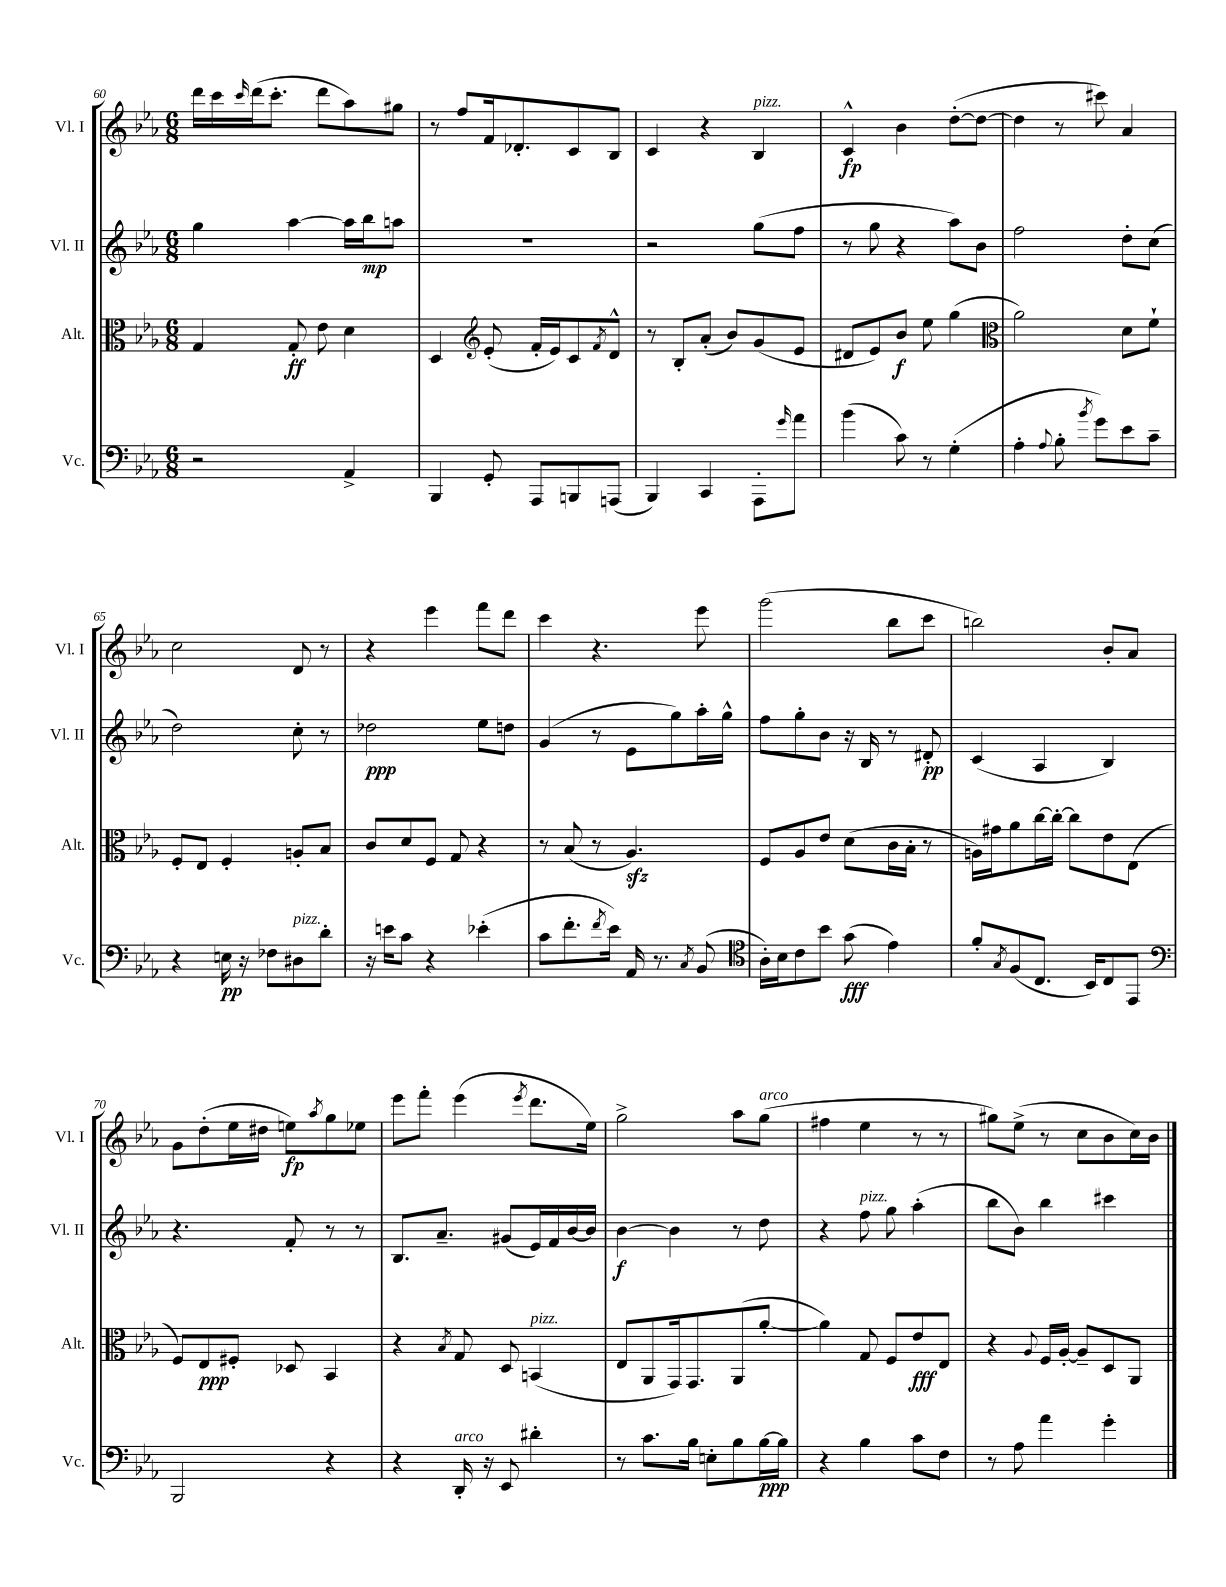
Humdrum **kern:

**kern	**kern	**kern	**kern
*staff4	*staff3	*staff2	*staff1
*clefF4	*clefC3	*clefG2	*clefG2
*k[b-e-a-]	*k[b-e-a-]	*k[b-e-a-]	*k[b-e-a-]
*M6/8	*M6/8	*M6/8	*M6/8
2r	4G	4gg	16ddd
.	.	.	16ccc
.	.	.	16qqccc
.	.	.	(16ddd
.	.	.	8.ccc'
.	8G'	[4aa-	.
.	8e-	.	8ddd
4AA-^	4d	16aa-]	8aa-)
.	.	16bb-	.
.	.	8aa	8gg#
=	=	=	=
4BBB-	4D	2.r	8r
.	.	.	8ff
*	*clefG2	*	*
8GG'	(8e-'	.	16f
.	.	.	8.d-'
8AAA-	16f'	.	.
.	16e-)	.	.
8BBB	8c	.	8c
.	8qf	.	.
(8AAA	8d^^	.	8B-
=	=	=	=
4BBB-)	8r	2r	4c
.	8B-'	.	.
4CC	(8a-'	.	4r
.	8b-)	.	.
8AAA-'	(8g	(8gg	4B-
16qqg	.	.	.
8a-	8e-	8ff	.
=	=	=	=
(4b-	8d#	8r	4c^^
.	8e-)	8gg	.
8c)	8b-	4r	4b-
8r	8ee-	.	.
(4G'	(4gg	8aa-)	([8dd'
.	.	8b-	8dd_
=	=	=	=
*	*clefC3	*	*
4A-'	2a-)	2ff	4dd]
8qqA-	.	.	.
8B-'	.	.	8r
8qb-	.	.	.
8g)	.	.	8ccc#)
8e-	8d	8dd'	4a-
8c~	8f`	(8cc	.
=	=	=	=
4r	8F'	2dd)	2cc
.	8E-	.	.
16E	4F'	.	.
16r	.	.	.
8F-	.	.	.
8D#	8A'	8cc'	8d
8d'	8B-	8r	8r
=	=	=	=
16r	8c	2dd-	4r
16e	.	.	.
8c	8d	.	.
4r	8F	.	4eee-
.	8G	.	.
(4e-'	4r	8ee-	8fff
.	.	8dd	8ddd
=	=	=	=
8c	8r	(4g	4ccc
8.f'	(8B-	.	.
.	8r	8r	4.r
8qf	.	.	.
16e-)	.	.	.
16AA-	4.A-)	8e-	.
8.r	.	.	.
.	.	8gg)	.
8qC	.	.	.
(8BB-	.	16aa-'	8eee-
.	.	16gg^^	.
=	=	=	=
*clefC4	*	*	*
16A-')	8F	8ff	(2ggg
16B-	.	.	.
8c	8A-	8gg'	.
8b-	8e-	8b-	.
(8g	(8d	16r	.
.	.	16B-	.
4e-)	16c	8r	8bb-
.	16B-'	.	.
.	8r	8d#'	8ccc
=	=	=	=
8f'	16A)	(4c	2bb)
.	16g#	.	.
8qG	.	.	.
(8F	8a-	.	.
8.C	[16cc	4A-	.
.	16cc'_	.	.
.	8cc]	.	.
16BB-)	.	.	.
8C	8e-	4B-)	8b-'
8EE-	(8E-	.	8a-
=	=	=	=
*clefF4	*	*	*
2BBB-	8F)	4.r	8g
.	8E-	.	(8dd'
.	8F#'	.	16ee-
.	.	.	16dd#
.	8D-	8f'	8ee)
.	.	.	8qaa-
4r	4BB-	8r	8gg
.	.	8r	8ee-
=	=	=	=
4r	4r	8.B-	8eee-
.	.	.	8fff'
.	.	8.a-~	.
.	8qB-	.	.
16DD'	8G	.	(4eee-
16r	.	.	.
8EE-	8D	(8g#	.
.	.	.	8qeee-
4d#'	(4BB	16e-)	8.ddd
.	.	16f	.
.	.	[16b-	.
.	.	16b-]	16ee-)
=	=	=	=
8r	8E-	[4b-	2gg^
8.c	8AA-	.	.
.	16GG)	4b-]	.
16B-	8.GG	.	.
8E'	.	.	.
8B-	(8AA-	8r	8aa-
[16B-	[8a-'	8dd	(8gg
16B-]	.	.	.
=	=	=	=
4r	4a-])	4r	4ff#
4B-	8G	8ff	4ee-
.	8F	8gg	.
8c	8e-	(4aa-'	8r
8F	8E-	.	8r
=	=	=	=
8r	4r	8bb-	8gg#)
8A-	.	8b-)	(8ee-^
.	8qqA-	.	.
4a-	16F	4bb-	8r
.	[16A-'	.	.
.	8A-~]	.	8cc
4g'	8D	4ccc#	8b-
.	8AA-	.	16cc)
.	.	.	16b-
==	==	==	==
*-	*-	*-	*-
